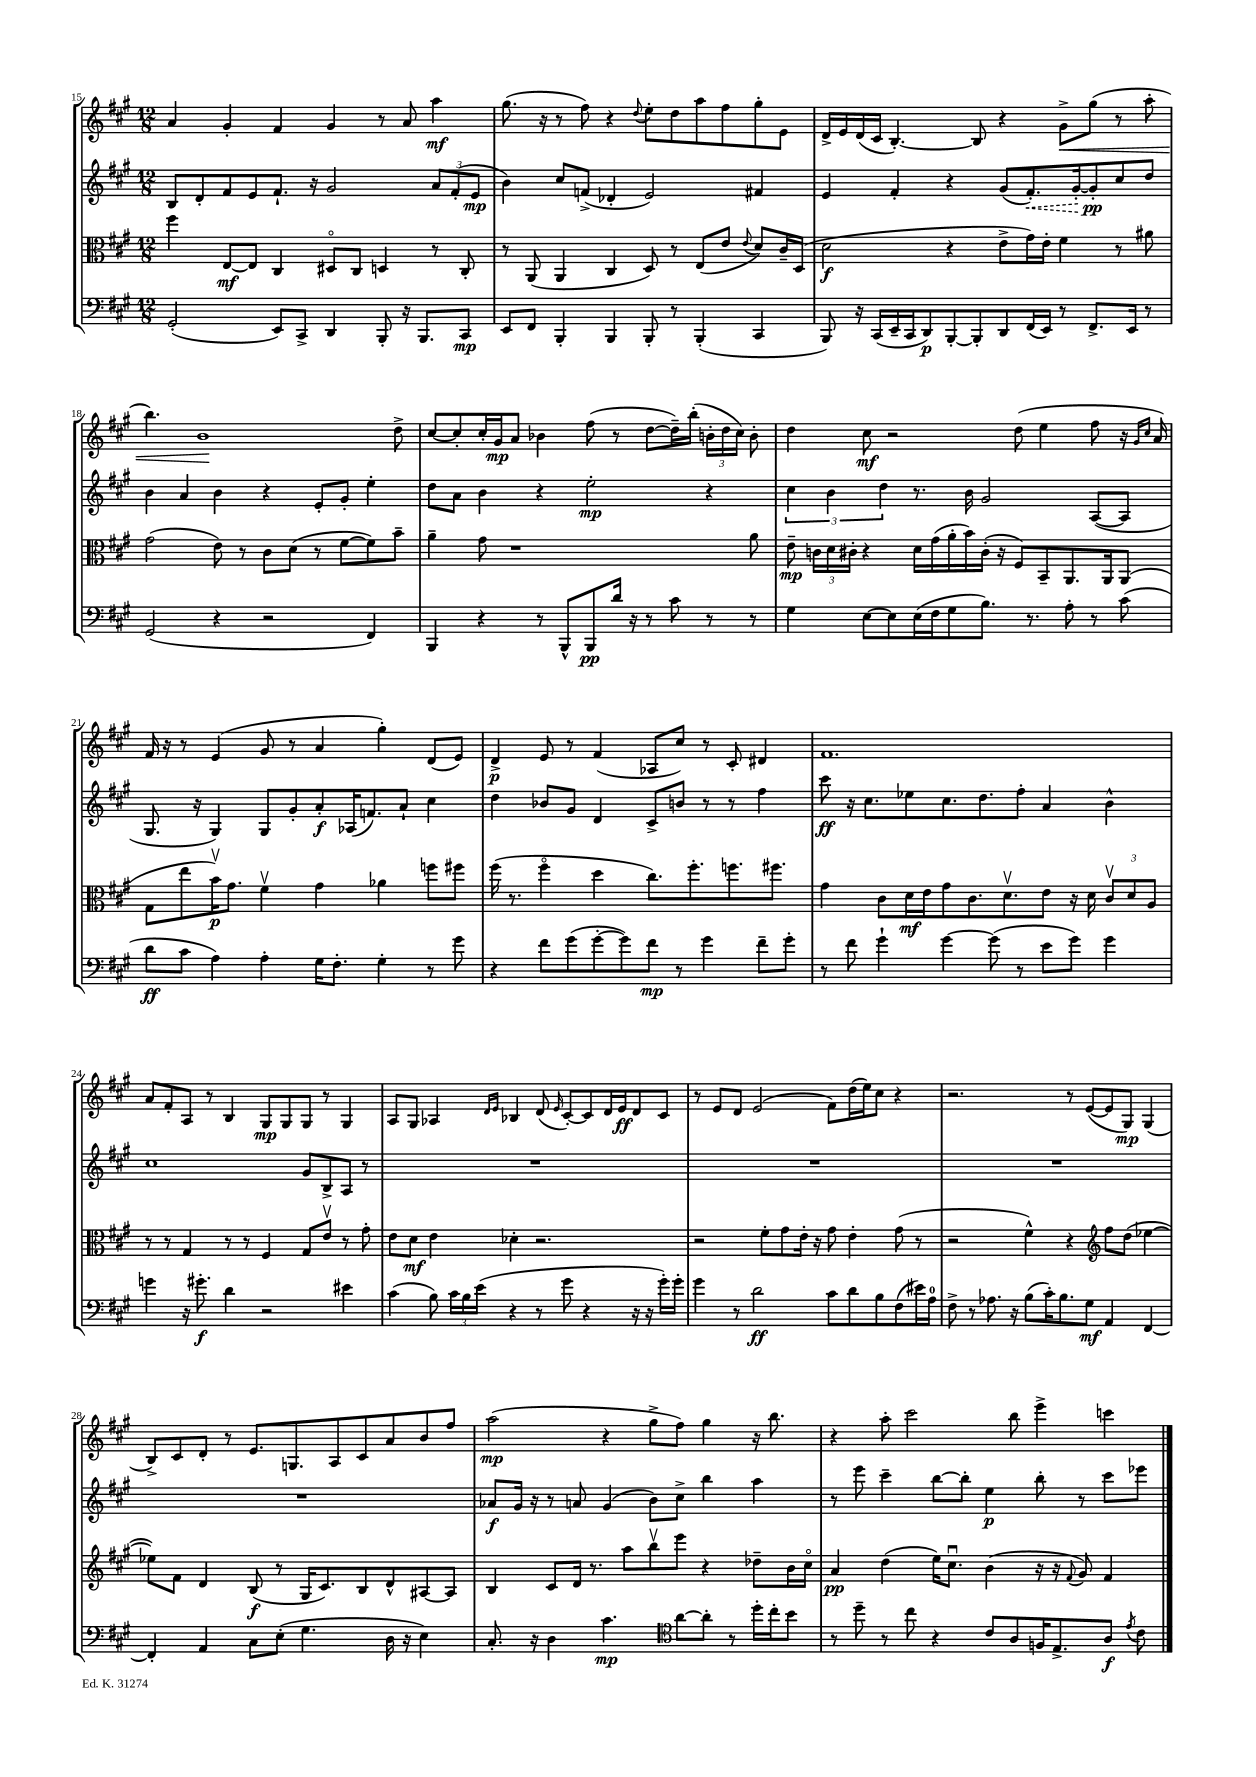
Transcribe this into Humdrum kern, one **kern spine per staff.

**kern	**dynam	**kern	**dynam	**kern	**dynam	**kern	**dynam
*part4	*part4	*part3	*part3	*part2	*part2	*part1	*part1
*staff4	*staff4	*staff3	*staff3	*staff2	*staff2	*staff1	*staff1
*clefF4	*	*clefC3	*	*clefG2	*	*clefG2	*
*k[f#c#g#]	*	*k[f#c#g#]	*	*k[f#c#g#]	*	*k[f#c#g#]	*
*M12/8	*	*M12/8	*	*M12/8	*	*M12/8	*
=15	=15	=15	=15	=15	=15	=15	=15
(2GG#'/	.	4ff#\	.	8B/L	.	4a/	.
.	.	.	.	8d'/	.	.	.
.	.	[8E/L	mf	8f#/	.	4g#'/	.
.	.	8E/J]	.	8e/	.	.	.
8EE/L)	.	4C#/	.	8.f#`/J	.	4f#/	.
8CC#^/J	.	.	.	.	.	.	.
.	.	.	.	16r	.	.	.
4DD/	.	8D#X/L	.	2g#/	.	4g#/	.
.	.	8C#/J	.	.	.	.	.
8BBB'/	.	4Dn/	.	.	.	8r	.
16r	.	.	.	.	.	8a/	.
8.BBB/L	.	.	.	.	.	.	.
.	.	8r	.	12a/L	.	4aa\	mf
.	.	.	.	(12f#'/	.	.	.
8CC#/J	mp	8C#'/	.	.	.	.	.
.	.	.	.	12e/J	mp	.	.
=16	=16	=16	=16	=16	=16	=16	=16
8EE/L	.	8r	.	4b\)	.	(8.gg#\	.
8FF#/J	.	(8AA/	.	.	.	.	.
.	.	.	.	.	.	16r	.
4BBB'/	.	4AA/	.	8cc#/L	.	8r	.
.	.	.	.	(8fn^/J	.	8ff#\)	.
4BBB/	.	4C#/	.	4d-X'/	.	4r	.
.	.	.	.	.	.	8qqdd/	.
8BBB'/	.	8D/)	.	2e/)	.	8ee'\L	.
8r	.	8r	.	.	.	8dd\	.
(4BBB'/	.	(8E/L	.	.	.	8aa\	.
.	.	8e/J	.	.	.	8ff#\	.
.	.	8qqe/	.	.	.	.	.
4CC#/	.	8d/L)	.	4f#X/	.	8gg#'\	.
.	.	16c#~/L	.	.	.	8e\J	.
.	.	(16D/JJ	.	.	.	.	.
=17	=17	=17	=17	=17	=17	=17	=17
8BBB/)	.	2d\	f	4e/	.	16d^/LL	.
.	.	.	.	.	.	16e/	.
16r	.	.	.	.	.	(16d/	.
(16CC#/LL	.	.	.	.	.	16c#/JJ	.
16EE~/	.	.	.	4f#'/	.	[4.B'/)	.
16CC#/J	.	.	.	.	.	.	.
8DD/)	p	.	.	.	.	.	.
[8BBB'/	.	4r	.	4r	.	.	.
8BBB'/]	.	.	.	.	.	8B/]	.
8DD/	.	8e^\L	.	(8g#/L	.	4r	.
!	!	!	!	!	!LO:HP:b	!	!
(16FF#/L	.	16g#\L)	.	8.f#'/)	<	.	.
16EE/JJ)	.	16e'\JJ	.	.	.	.	.
!	!	!	!	!	!	!	!LO:HP:b
8r	.	4f#\	.	.	.	8g#^\L	<
.	.	.	.	[16g#'/k	.	.	.
8.FF#^/L	.	.	.	8g#'/]	pp	(8gg#\J	.
.	.	8r	.	8cc#/	[	8r	.
16EE/Jk	.	.	.	.	.	.	.
8r	.	8a#X\	.	8dd/J	.	8aa'\	.
!!LO:LB:g=z
=18	=18	=18	=18	=18	=18	=18	=18
(2GG#/	.	(2g#\	.	4b\	.	4.bb\)	.
.	.	.	.	4a/	.	.	.
.	.	.	.	.	.	1b	.
4r	.	8e\)	.	4b\	.	.	.
.	.	8r	.	.	.	.	.
2r	.	8c#\L	.	4r	.	.	.
.	.	(8d\J	.	.	.	.	.
.	.	8r	.	8e'/L	.	.	.
.	.	[8f#\L	.	8g#'/J	.	.	.
4FF#/)	.	8f#\])	.	4ee'\	.	.	.
.	.	8b~\J	.	.	.	8dd^\	[
=19	=19	=19	=19	=19	=19	=19	=19
4BBB/	.	4a~\	.	8dd\L	.	[8cc#/L	.
.	.	.	.	8a\J	.	8cc#'/]	.
4r	.	8g#\	.	4b\	.	16cc#'/L	.
.	.	.	.	.	.	16g#/J	mp
.	.	1r	.	.	.	8a/J	.
8r	.	.	.	4r	.	4b-X\	.
8BBB^^/L	.	.	.	.	.	.	.
8BBB/	pp	.	.	2ee'\	mp	(8ff#\	.
16d/Jk	.	.	.	.	.	8r	.
16r	.	.	.	.	.	.	.
8r	.	.	.	.	.	[8dd\L	.
8c#\	.	.	.	.	.	16dd~\L])	.
.	.	.	.	.	.	(16bb'\JJ	.
8r	.	.	.	4r	.	24bn'\LL	.
.	.	.	.	.	.	24dd\	.
.	.	.	.	.	.	24cc#\JJ)	.
8r	.	8a\	.	.	.	8b'\	.
=20	=20	=20	=20	=20	=20	=20	=20
4G#\	.	8e~\	mp	6cc#\	.	4dd\	.
.	.	24cn\LL	.	.	.	.	.
.	.	24d\	.	6b\	.	.	.
.	.	24c#X'\JJ	.	.	.	.	.
[8E\L	.	4r	.	.	.	8cc#\	mf
.	.	.	.	6dd\	.	.	.
8E\]	.	.	.	.	.	2r	.
(16E\L	.	16d\LL	.	8.r	.	.	.
16F#\J	.	(16g#\	.	.	.	.	.
8G#\	.	16a'\	.	.	.	.	.
.	.	16b\)	.	16b\	.	.	.
8.B\J)	.	(16c#'\JJ	.	2g#/	.	.	.
.	.	16r	.	.	.	.	.
.	.	8F#/L)	.	.	.	(8dd\	.
8.r	.	.	.	.	.	.	.
.	.	8BB~/	.	.	.	4ee\	.
8A'\	.	8.AA/	.	.	.	.	.
8r	.	.	.	([8A/L	.	8ff#\	.
.	.	16AA/k	.	.	.	.	.
(8c#\	.	(8AA/J	.	8A/J]	.	16r	.
.	.	.	.	.	.	16qqg#/LL	.
.	.	.	.	.	.	16qqcc#/JJ	.
.	.	.	.	.	.	16a/)	.
!!LO:LB:g=z
=21	=21	=21	=21	=21	=21	=21	=21
8d\L	ff	8G#\L	.	8.G#/	.	16f#/	.
.	.	.	.	.	.	16r	.
8c#\J	.	8ee\	.	.	.	8r	.
.	.	.	.	16r	.	.	.
4A\)	.	16bv\K)	p	4G#/)	.	(4e/	.
.	.	8.g#\J	.	.	.	.	.
4A'\	.	4f#v\	.	8G#/L	.	8g#/	.
.	.	.	.	8g#'/	.	8r	.
16G#\KL	.	4g#\	.	8a'/	f	4a/	.
8.F#'\J	.	.	.	.	.	.	.
.	.	.	.	(16A-X/K	.	.	.
.	.	.	.	8.fn/)	.	.	.
4G#'\	.	4a-X\	.	.	.	4gg#'\)	.
.	.	.	.	8a`/J	.	.	.
8r	.	8ffn\L	.	4cc#\	.	(8d/L	.
8g#\	.	8ff#X\J	.	.	.	8e/J)	.
=22	=22	=22	=22	=22	=22	=22	=22
4r	.	(16ff#\	.	4dd\	.	4d^/	p
.	.	8.r	.	.	.	.	.
8f#\L	.	4ff#\	.	8b-X/L	.	8e/	.
(8g#\	.	.	.	8g#/J	.	8r	.
[8g#'\	.	4dd\	.	4d/	.	(4f#/	.
8g#\])	.	.	.	.	.	.	.
8f#\J	mp	8.cc#\L)	.	8c#^/L	.	8A-X/L	.
8r	.	.	.	8bn/J	.	8cc#/J)	.
.	.	8.ff#'\	.	.	.	.	.
4g#\	.	.	.	8r	.	8r	.
.	.	8.ffn\	.	8r	.	8c#'/	.
8f#~\L	.	.	.	4ff#\	.	4d#X/	.
.	.	8.ff#X\J	.	.	.	.	.
8g#'\J	.	.	.	.	.	.	.
=23	=23	=23	=23	=23	=23	=23	=23
8r	.	4g#\	.	8ccc#\	ff	1.f#	.
8f#\	.	.	.	16r	.	.	.
.	.	.	.	8.cc#\L	.	.	.
4g#`\	.	8c#\L	.	.	.	.	.
.	.	16d\L	mf	8ee-X\	.	.	.
.	.	16e\J	.	.	.	.	.
[4g#\	.	8g#\	.	8.cc#\	.	.	.
.	.	8.c#\	.	.	.	.	.
.	.	.	.	8.dd\	.	.	.
(8g#\]	.	.	.	.	.	.	.
.	.	8.dv\	.	.	.	.	.
8r	.	.	.	8ff#'\J	.	.	.
8e\L	.	8e\J	.	4a/	.	.	.
8g#\J)	.	16r	.	.	.	.	.
.	.	16d\	.	.	.	.	.
4g#\	.	12c#v/L	.	4b^^\	.	.	.
.	.	12d/	.	.	.	.	.
.	.	12A/J	.	.	.	.	.
!!LO:LB:g=z
=24	=24	=24	=24	=24	=24	=24	=24
4gn\	.	8r	.	1cc#	.	8a/L	.
.	.	8r	.	.	.	8f#'/	.
16r	.	4G#/	.	.	.	8A/J	.
8.g#X'\	f	.	.	.	.	.	.
.	.	.	.	.	.	8r	.
4d\	.	8r	.	.	.	4B/	.
.	.	8r	.	.	.	.	.
2r	.	4F#/	.	.	.	8G#/L	mp
.	.	.	.	.	.	8G#/	.
.	.	8G#/L	.	8g#/L	.	8G#/J	.
.	.	8ev/J	.	8B^/	.	8r	.
4e#X\	.	8r	.	8A/J	.	4G#/	.
.	.	8g#'\	.	8r	.	.	.
=25	=25	=25	=25	=25	=25	=25	=25
(4c#\	.	8e\L	.	1.r	.	8A/L	.
.	.	8d\J	mf	.	.	8G#/J	.
8B\)	.	4e\	.	.	.	4A-X/	.
24c#\LL	.	.	.	.	.	.	.
24B\	.	.	.	.	.	.	.
(24e\JJ	.	.	.	.	.	.	.
.	.	.	.	.	.	16qqd/LL	.
.	.	.	.	.	.	16qqe/JJ	.
4r	.	4d-X'\	.	.	.	4B-X/	.
8r	.	2.r	.	.	.	(8d/	.
.	.	.	.	.	.	16qqe/	.
8g#\	.	.	.	.	.	[8c#'/L)	.
4r	.	.	.	.	.	8c#/]	.
.	.	.	.	.	.	16d/L	.
.	.	.	.	.	.	16e/J	ff
16r	.	.	.	.	.	8d/	.
16r	.	.	.	.	.	.	.
16g#'\LL)	.	.	.	.	.	8c#/J	.
16g#'\JJ	.	.	.	.	.	.	.
=26	=26	=26	=26	=26	=26	=26	=26
4g#\	.	2r	.	1.r	.	8r	.
.	.	.	.	.	.	8e/L	.
8r	.	.	.	.	.	8d/J	.
2d\	ff	.	.	.	.	(2e/	.
.	.	8f#'\L	.	.	.	.	.
.	.	8g#\	.	.	.	.	.
.	.	16e'\Jk	.	.	.	.	.
.	.	16r	.	.	.	.	.
8c#\L	.	8g#\	.	.	.	8f#\L)	.
8d\	.	4e'\	.	.	.	(16dd\L	.
.	.	.	.	.	.	16ee\J)	.
8B\	.	.	.	.	.	8cc#\J	.
(8F#\	.	(8g#\	.	.	.	4r	.
16e#X\L)	.	8r	.	.	.	.	.
16A\JJ	.	.	.	.	.	.	.
=27	=27	=27	=27	=27	=27	=27	=27
8F#^\	.	2r	.	1.r	.	2.r	.
8r	.	.	.	.	.	.	.
8.A-X\	.	.	.	.	.	.	.
16r	.	.	.	.	.	.	.
(8B\L	.	4f#^^\)	.	.	.	.	.
16c#'\K)	.	.	.	.	.	.	.
8.B\	.	.	.	.	.	.	.
.	.	4r	.	.	.	8r	.
8G#\J	mf	.	.	.	.	([8e/L	.
*	*	*clefG2	*	*	*	*	*
4AA/	.	8ff#\L	.	.	.	8e/]	.
.	.	(8dd\J	.	.	.	8G#/J)	mp
[4FF#/	.	[4ee-X\	.	.	.	(4G#/	.
!!LO:LB:g=z
=28	=28	=28	=28	=28	=28	=28	=28
4FF#'/]	.	8ee-X\L])	.	1.r	.	8B^/L)	.
.	.	8f#\J	.	.	.	8c#/	.
4AA/	.	4d/	.	.	.	8d'/J	.
.	.	.	.	.	.	8r	.
8C#\L	.	(8B/	f	.	.	8.e/L	.
(8E'\J	.	8r	.	.	.	.	.
.	.	.	.	.	.	8.Gn/	.
4.G#\	.	16G#/KL	.	.	.	.	.
.	.	8.c#/)	.	.	.	.	.
.	.	.	.	.	.	8A/	.
.	.	8B/	.	.	.	8c#/	.
16D\	.	8d^^/	.	.	.	8a/	.
16r	.	.	.	.	.	.	.
4E\)	.	[8A#X/	.	.	.	8b/	.
.	.	8A#/J]	.	.	.	8ff#/J	.
=29	=29	=29	=29	=29	=29	=29	=29
8.C#'/	.	4B/	.	8a-X/L	f	(2aa\	mp
.	.	.	.	16g#/Jk	.	.	.
16r	.	.	.	16r	.	.	.
4D\	.	8c#/L	.	8r	.	.	.
.	.	16d/Jk	.	8an/	.	.	.
.	.	8.r	.	.	.	.	.
4.c#\	mp	.	.	(4g#/	.	4r	.
.	.	8aa\L	.	.	.	.	.
.	.	8bbv\	.	8b\L)	.	8gg#^\L	.
*clefC4	*	*	*	*	*	*	*
[8a\L	.	8eee\J	.	8cc#^\J	.	8ff#\J)	.
8a'\J]	.	4r	.	4bb\	.	4gg#\	.
8r	.	.	.	.	.	.	.
16dd'\LL	.	8dd-X~\L	.	4aa\	.	16r	.
16cc#'\J	.	.	.	.	.	8.bb\	.
8b\J	.	16b\L	.	.	.	.	.
.	.	16cc#\JJ	.	.	.	.	.
=30	=30	=30	=30	=30	=30	=30	=30
8r	.	4a/	pp	8r	.	4r	.
8dd~\	.	.	.	8eee\	.	.	.
8r	.	(4dd\	.	4ccc#~\	.	8aa'\	.
8cc#\	.	.	.	.	.	2ccc#\	.
4r	.	16ee\KL)	.	[8bb\L	.	.	.
.	.	8.cc#u\J	.	.	.	.	.
.	.	.	.	8bb'\J]	.	.	.
8c#/L	.	(4b\	.	4ee\	p	.	.
8A/	.	.	.	.	.	8bb\	.
16Fn/K	.	16r	.	8bb'\	.	4eee^\	.
8.E^/	.	16r	.	.	.	.	.
.	.	8qqf#/	.	.	.	.	.
.	.	8g#/)	.	8r	.	.	.
8A/J	f	4f#/	.	8ccc#\L	.	4cccn\	.
8qe/	.	.	.	.	.	.	.
8c#\	.	.	.	8eee-X\J	.	.	.
==	==	==	==	==	==	==	==
*-	*-	*-	*-	*-	*-	*-	*-
